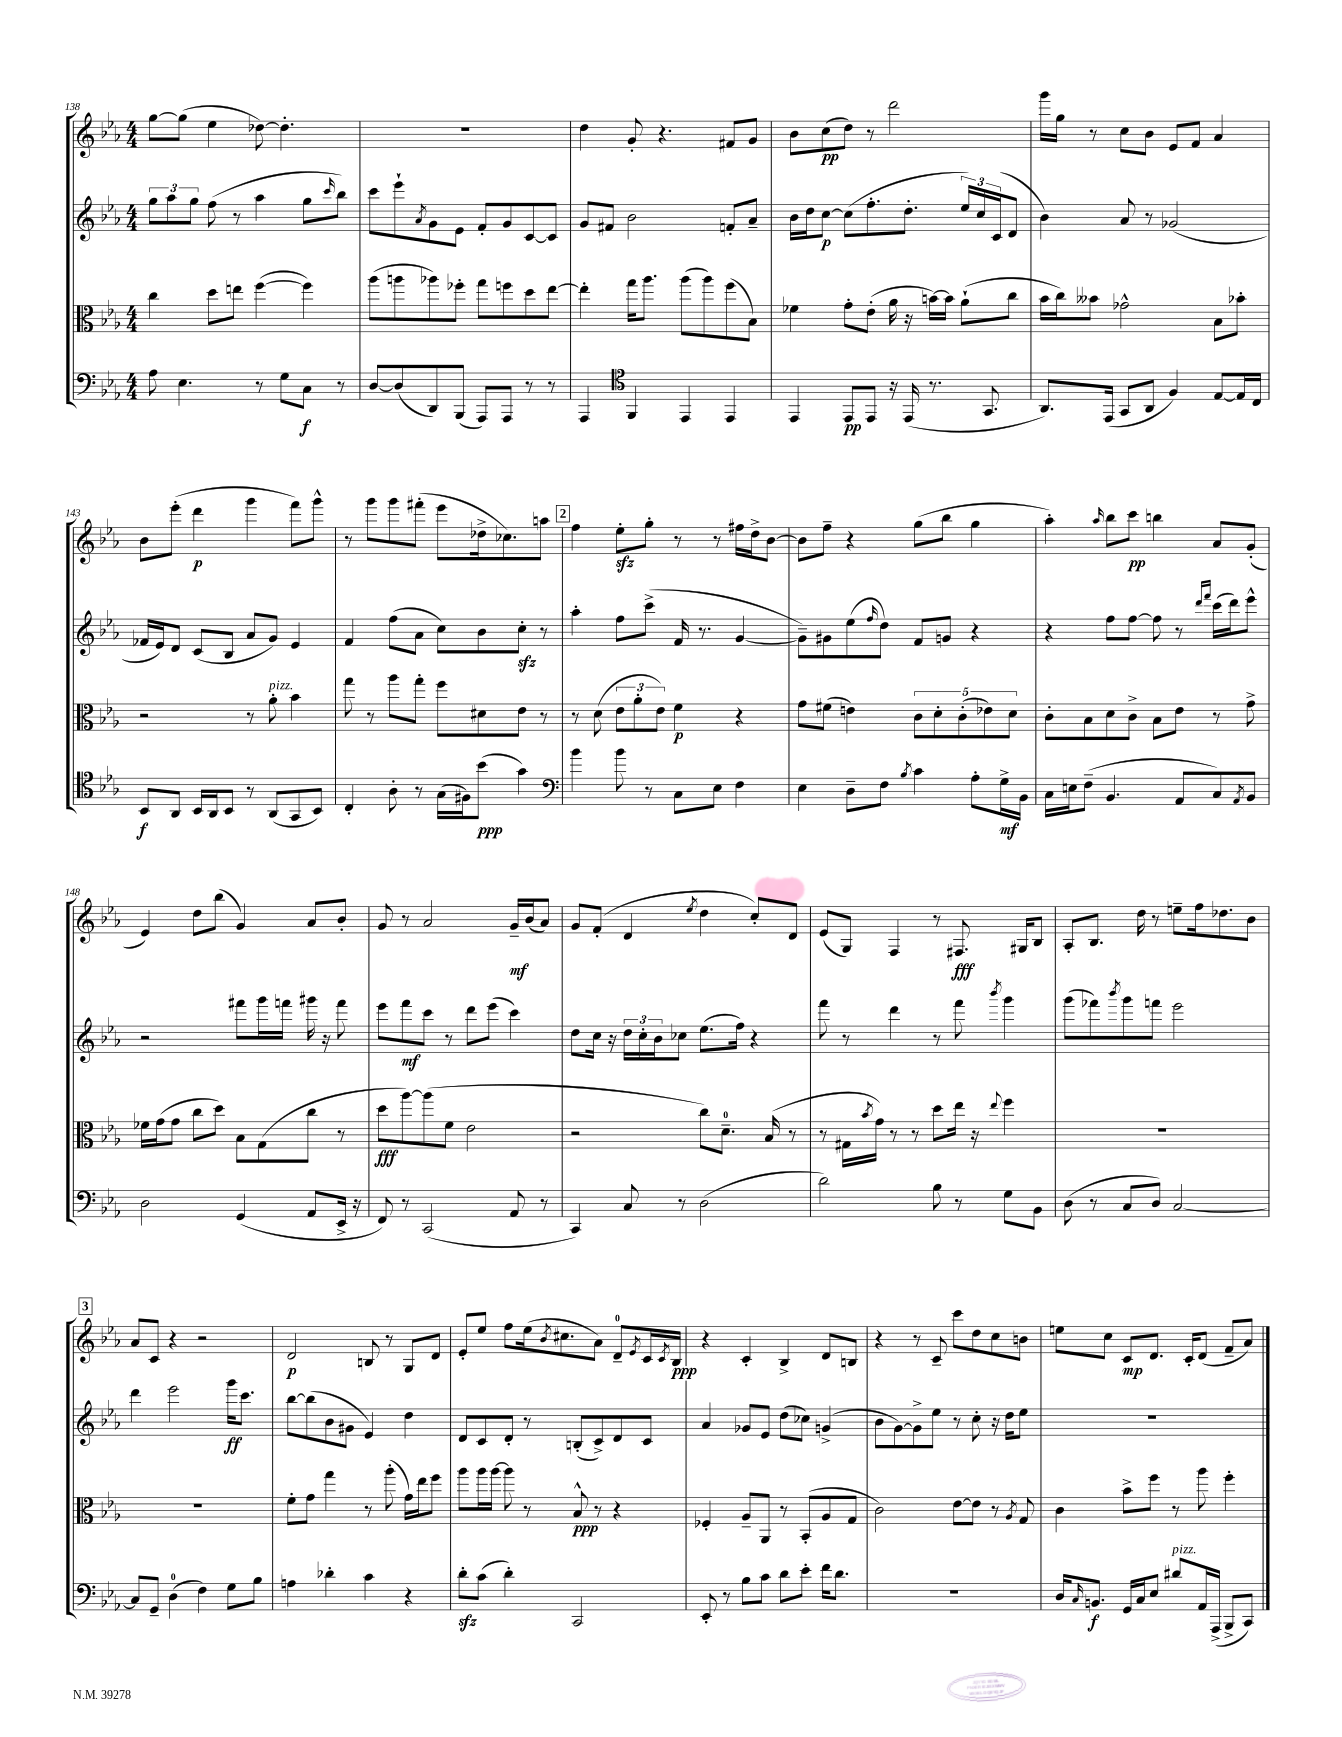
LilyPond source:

<<
\new StaffGroup <<
\new Staff = "s0" {
    \clef treble \key ees \major \numericTimeSignature \time 4/4
    g''8~ g''8( ees''4 des''8~) des''4.-. |
    R1 |
    d''4 g'8-. r4. fis'8 g'8 |
    bes'8 c''8\pp( d''8) r8 d'''2 |
    g'''16 g''16 r8 c''8 bes'8 ees'8 f'8 aes'4 |
    bes'8 ees'''8-.( d'''4\p g'''4 f'''8) g'''8-^ |
    r8 g'''8 g'''8 fis'''8-.( ees'''8 des''16-> ces''8.) a''8 |
    \mark \markup { \box "2" } f''4 ees''8-.\sfz g''8-. r8 r8 fis''16 d''16-> bes'8~ |
    bes'8 f''8-- r4 g''8( bes''8 g''4 |
    aes''4-.) \grace { aes''16 } bes''8 c'''8\pp b''4 aes'8 g'8-.( |
    ees'4) d''8 bes''8( g'4) aes'8 bes'8-. |
    g'8 r8 aes'2 g'16--\mf bes'16( aes'8) |
    g'8 f'8-.( d'4 \acciaccatura { ees''8 } d''4 c''8-.) d'8 |
    ees'8( g8) f4 r8 fis8.\fff gis16 bes8 |
    aes8-. bes8. d''16 r8 e''8-- f''16 des''8. bes'8 |
    \mark \markup { \box "3" } aes'8 c'8 r4 r2 |
    d'2\p b8 r8 g8 d'8 |
    ees'8-. ees''8 f''8 ees''16( \acciaccatura { bes'8 } cis''8. aes'8) d'8-0-- \acciaccatura { ees'8 } c'16 \acciaccatura { c'8 } bes16\ppp |
    r4 c'4-. bes4-> d'8 b8 |
    r4 r8 c'8-- c'''8 d''8 c''8 b'8 |
    e''8 c''8 c'8\mp d'8. c'16-. d'8( f'8-- aes'8) \bar "|." |
}
\new Staff = "s1" {
    \clef treble \key ees \major \numericTimeSignature \time 4/4
    \tuplet 3/2 { g''8 aes''8 g''8 } f''8( r8 aes''4 g''8 \grace { c'''16 } bes''8) |
    c'''8 ees'''8-! \acciaccatura { aes'8 } g'8 ees'8 f'8-. g'8 c'8~ c'8 |
    g'8 fis'8 bes'2 f'8-. aes'8-- |
    bes'16 d''16 c''8~\p c''8( f''8.-. d''8.-. \tuplet 3/2 { ees''16) c''16 c'16( } d'8 |
    bes'4) aes'8 r8 ges'2( |
    fes'16 ees'16) d'8 c'8( bes8 aes'8 g'8) ees'4 |
    f'4 f''8( aes'8 c''8) bes'8 c''8-.\sfz r8 |
    \mark \markup { \box "2" } aes''4-. f''8 c'''8->( f'16 r8. g'4~ |
    g'8--) gis'8 ees''8( \grace { f''16 } d''8) f'8 g'8 r4 |
    r4 f''8 f''8~ f''8 r8 \grace { d'''16 f'''16 } c'''16( d'''16) ees'''8-^ |
    r2 fis'''8 g'''16 f'''16 gis'''16 r16 f'''8 |
    ees'''8 f'''8\mf c'''8 r8 d'''8 ees'''8( c'''4) |
    d''8 c''16 r16 \tuplet 3/2 { d''16 c''16-. bes'16 } ces''8 ees''8.( f''16) r4 |
    f'''8 r8 d'''4 r8 f'''8 \acciaccatura { bes'''8 } g'''4 |
    g'''8( fes'''8) \acciaccatura { bes'''8 } g'''8 f'''8 ees'''2 |
    \mark \markup { \box "3" } d'''4 ees'''2 g'''16\ff c'''8. |
    bes''8~ bes''8( bes'8 gis'8 ees'4) d''4 |
    d'8 c'8 d'8-. r8 b8-.( c'8->) d'8 c'8 |
    aes'4 ges'8 ees'8 d''8( ces''8) g'4->( |
    bes'8 g'8~) g'8-> ees''8 r8 c''8-. r16 d''16 ees''8 |
    R1 \bar "|." |
}
\new Staff = "s2" {
    \clef alto \key ees \major \numericTimeSignature \time 4/4
    c''4 d''8 e''8 f''4~( f''4) |
    aes''8( a''8 aes''8) fes''8-. g''8 f''8 d''8 ees''8~ |
    ees''4-. g''16 aes''8. aes''8( aes''8) f''8( bes8) |
    fes'4 g'8-. ees'8-.( aes'16 r16 b'16~) b'16 aes'8-!( c''8 |
    bes'16 c''16) beses'8 ges'2-^ bes8 bes'8-. |
    r2 r8 aes'8-.^\markup { \italic "pizz." } bes'4 |
    g''8 r8 aes''8 g''8-. f''8 dis'8 ees'8 r8 |
    \mark \markup { \box "2" } r8 d'8( \tuplet 3/2 { ees'8 aes'8-. ees'8) } f'4\p r4 |
    g'8 fis'8( e'4) \tuplet 5/4 { c'8 d'8-. c'8-.( ees'8) d'8 } |
    c'8-. bes8 d'8 c'8-> bes8 ees'8 r8 g'8-> |
    fes'16 g'16( g'8 c''8 d''8) bes8 g8( c''8 r8 |
    d''8\fff aes''8~) aes''8( f'8 ees'2 |
    r2 c''8) d'8.-0-- bes16( r8 |
    r8 gis16 \acciaccatura { bes'8 } g'16) r8 r8 d''8 ees''16 r16 \appoggiatura { ees''8 } f''4 |
    R1 |
    \mark \markup { \box "3" } R1 |
    f'8-. g'8 g''4 r8 aes''8-.( g'16) ees''16 f''8 |
    aes''8 aes''16 aes''16~ aes''8 r8 bes8-^\ppp r8 r4 |
    fes4-. aes8-- aes,8 r8 bes,8-.( aes8 g8 |
    c'2) ees'8~ ees'8 r8 \acciaccatura { aes8 } g8 |
    c'4 bes'8-> f''8 r8 aes''8 f''4-. \bar "|." |
}
\new Staff = "s3" {
    \clef bass \key ees \major \numericTimeSignature \time 4/4
    aes8 ees4. r8 g8 c8\f r8 |
    d8~ d8( d,8) bes,,8( aes,,8) aes,,8 r8 r8 |
    aes,,4 \clef tenor f,4 ees,4 ees,4 |
    ees,4 ees,8\pp ees,8 r16 ees,16( r8. g,8. |
    aes,8.) ees,16( g,8 aes,8 f4) ees8~ ees16 c16 |
    bes,8\f aes,8 bes,16 aes,16 bes,8 r8 aes,8( g,8 bes,8) |
    c4-. aes8-. r8 g16( fis16) bes'8\ppp( g'4) |
    \mark \markup { \box "2" } \clef bass bes'4 bes'8 r8 c8 ees8 f4 |
    ees4 d8-- f8 \acciaccatura { bes8 } c'4 aes8-. g16->\mf bes,16 |
    c16 e16 f8--( bes,4. aes,8 c8) \acciaccatura { aes,8 } bes,8 |
    d2 g,4( aes,8 ees,16-> r16 |
    f,8) r8 c,2( aes,8 r8 |
    c,4) c8 r8 d2( |
    d'2) bes8 r8 g8 bes,8 |
    d8( r8 c8 d8) c2~ |
    \mark \markup { \box "3" } c8 g,8-- d4-0( f4) g8 bes8 |
    a4 des'4-. c'4 r4 |
    d'8-.\sfz c'8( d'4-.) c,2 |
    ees,8-. r8 bes8 c'8 d'8 ees'8-. f'16 d'8. |
    R1 |
    d16 \grace { c16 } b,8.\f g,16 c16 ees8 dis'8^\markup { \italic "pizz." } aes,16 aes,,16->( bes,,8-> c,8) \bar "|." |
}
>>
>>
\layout { \context { \Score currentBarNumber = #138 } }
